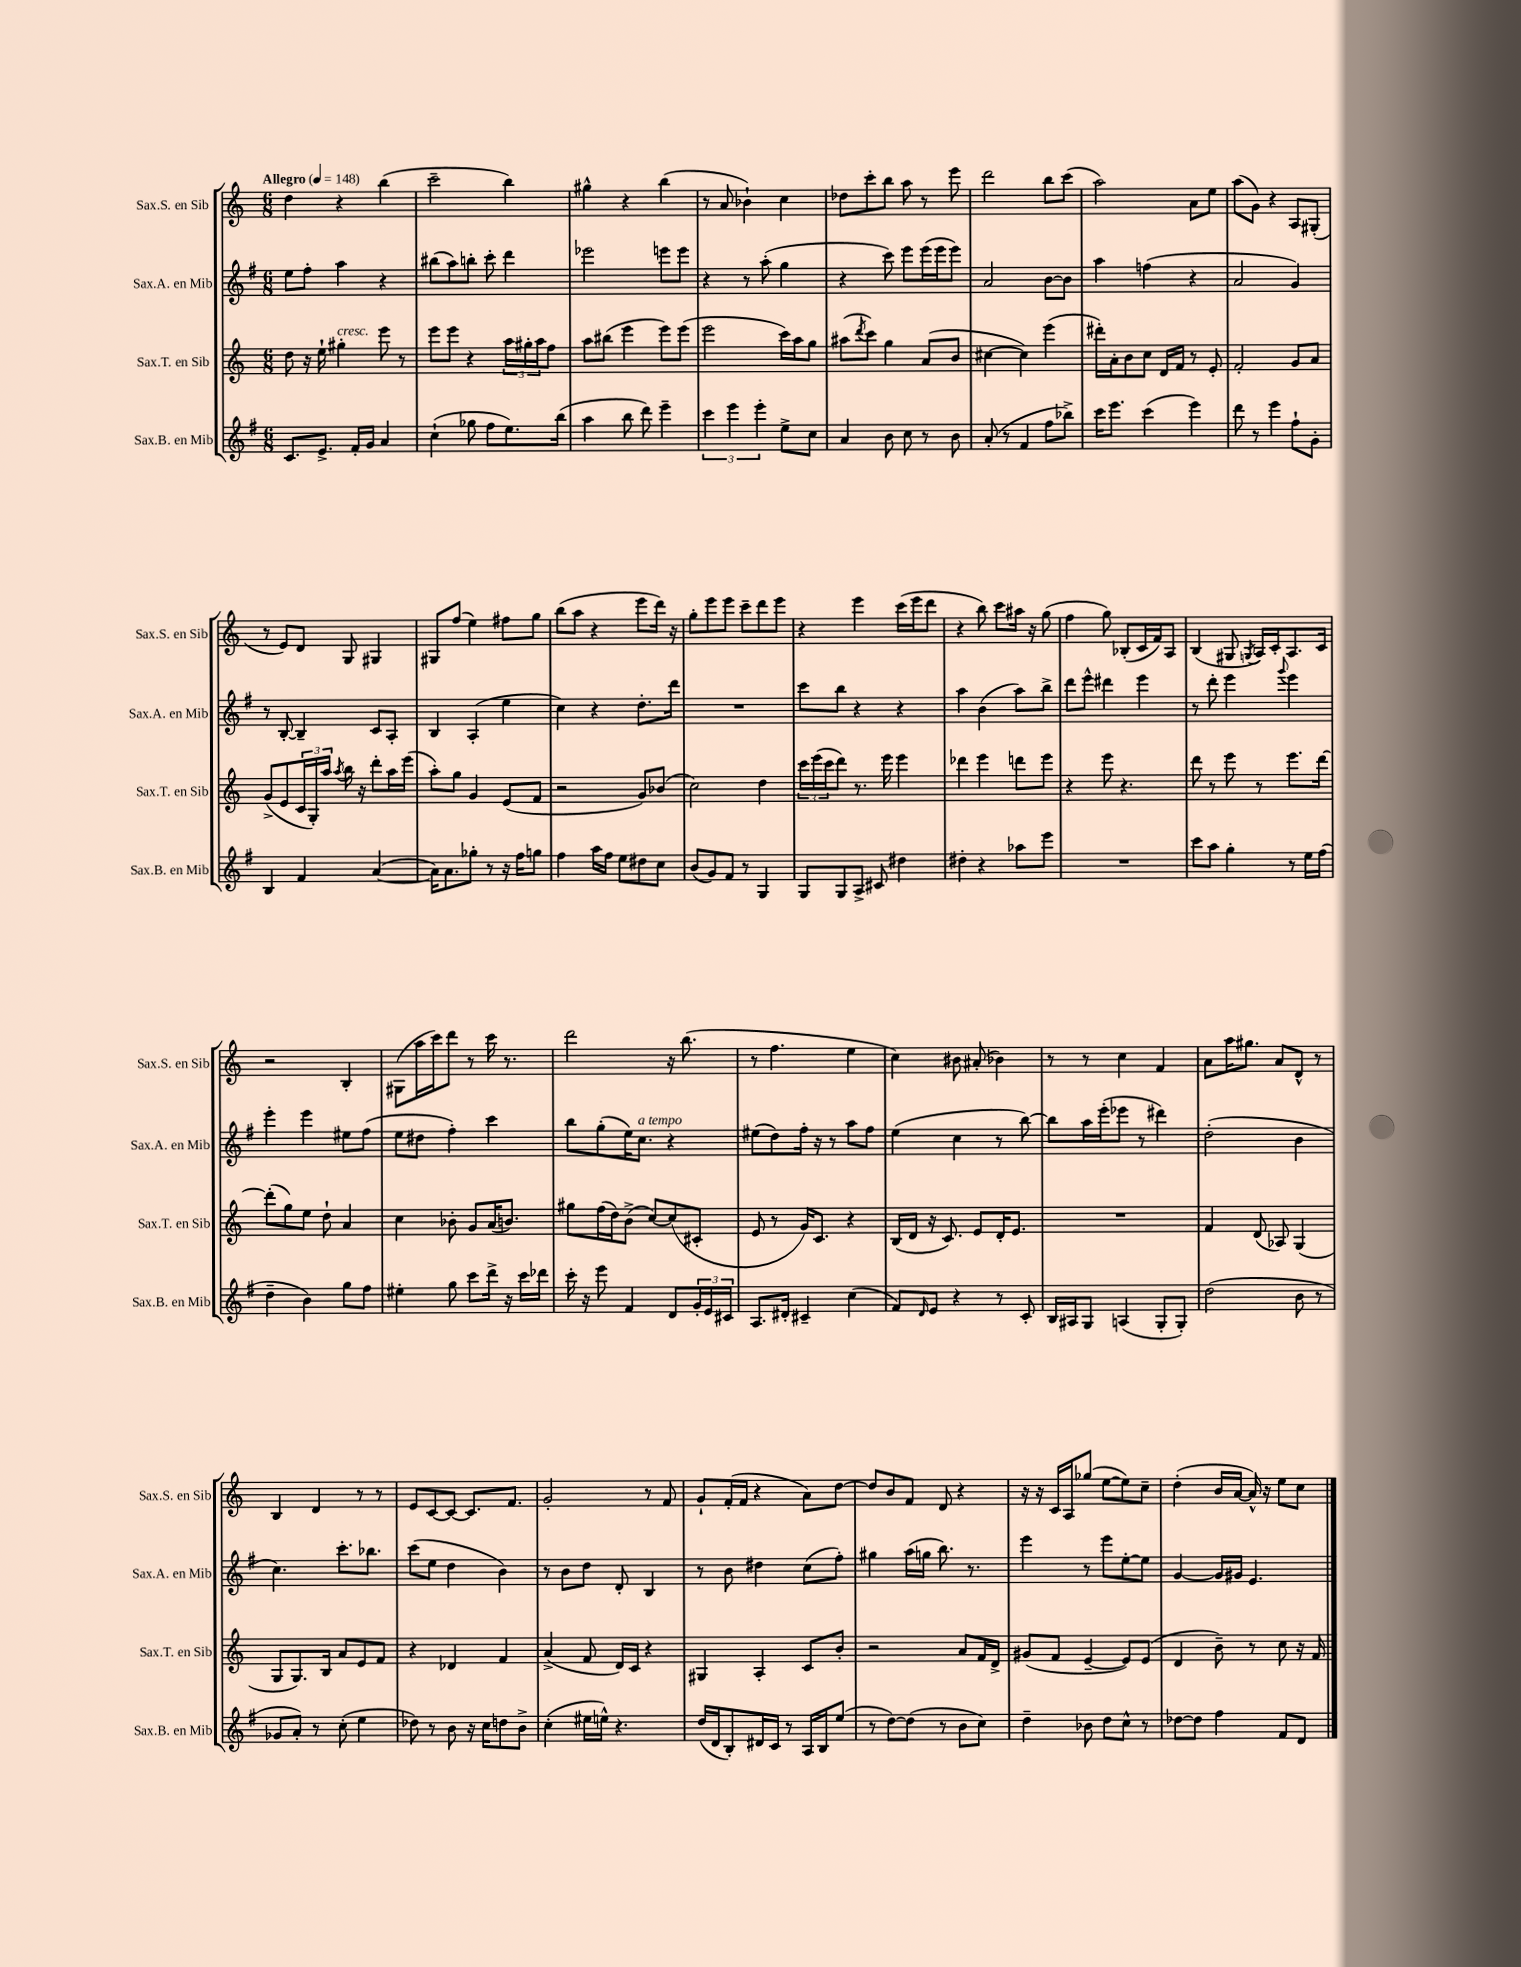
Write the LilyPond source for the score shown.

<<
\new StaffGroup <<
\new Staff = "s0" \with { instrumentName = "Sax.S. en Sib" shortInstrumentName = "Sax.S. en Sib" } {
    \clef treble \key c \major \numericTimeSignature \time 6/8 \tempo "Allegro" 4 = 148
    d''4 r4 b''4( |
    c'''2-- b''4) |
    gis''4-^ r4 b''4( |
    r8 a'8 bes'4-!) c''4 |
    des''8 c'''8-. b''8 a''8 r8 e'''8 |
    d'''2 b''8 c'''8( |
    a''2) a'8 e''8 |
    a''8( g'8) r4 a8 gis8-.( |
    r8 e'8) d'8 g8 gis4 |
    gis8 f''8( e''4) fis''8 g''8 |
    b''8( a''8 r4 e'''8 d'''16) r16 |
    g''8-. e'''8 e'''8 c'''8-- d'''8 e'''8 |
    r4 e'''4 c'''16( e'''16 d'''8 |
    r4 b''8) c'''8 ais''16 r16 g''8( |
    f''4 g''8) bes8-.( c'16 f'16) a8 |
    b4( gis8 \acciaccatura { g8 } a16) c'16-. a8. c'16 |
    r2 b4-. |
    gis8( a''16 c'''16) d'''8 r8 c'''16 r8. |
    d'''2 r16 b''8.( |
    r8 f''4. e''4 |
    c''4) bis'8 ais'8-.( bes'4) |
    r8 r8 c''4 f'4 |
    a'8 a''16 gis''8. a'8 d'8-^ r8 |
    b4 d'4 r8 r8 |
    e'8 c'8~ c'8~ c'8. f'8. |
    g'2-. r8 f'8 |
    g'8-! f'16-.( f'16 r4 a'8) d''8~ |
    d''8 b'8 f'8 d'8 r4 |
    r16 r16 c'16 a16 ges''8( e''8~ e''8) c''8-- |
    d''4-.( b'16 a'16~ a'16-^) r16 e''8 c''8 \bar "|." |
}
\new Staff = "s1" \with { instrumentName = "Sax.A. en Mib" shortInstrumentName = "Sax.A. en Mib" } {
    \clef treble \key g \major \numericTimeSignature \time 6/8
    e''8 fis''8-. a''4 r4 |
    bis''8( a''8) b''8-. c'''8-. d'''4 |
    ees'''2 e'''8 e'''8 |
    r4 r8 a''8-.( g''4 |
    r4 c'''8) e'''8 e'''16( e'''16 e'''8) |
    a'2 b'8~ b'8 |
    a''4 f''4( r4 |
    a'2 g'4) |
    r8 b8~-. b4-- c'8 a8-. |
    b4 a4-.( e''4 |
    c''4) r4 d''8.-. d'''16 |
    R2. |
    c'''8 b''8 r4 r4 |
    a''4 b'4( a''8) b''8-> |
    d'''8 e'''8-^ dis'''4 e'''4 |
    r8 d'''8-. e'''4 \appoggiatura { g'''8 } e'''4 |
    e'''4-. e'''4 eis''8 fis''8( |
    e''8 dis''8 fis''4-.) c'''4 |
    b''8 g''8-.( e''16) c''8.^\markup { \italic "a tempo" } r4 |
    eis''8( d''8) fis''16-. r16 r8 a''8 fis''8 |
    e''4( c''4 r8 b''8~) |
    b''8 a''16 e'''16-.( ees'''8 r8 dis'''4) |
    d''2-.( b'4 |
    c''4.) c'''8.-. bes''8. |
    c'''8( e''8 d''4 b'4) |
    r8 b'8 d''8 d'8-. b4 |
    r8 b'8 dis''4 c''8( fis''8-.) |
    gis''4 a''16( g''16 b''8.) r8. |
    e'''4 r8 e'''8 e''8~-. e''8 |
    g'4~ g'16 gis'16 e'4. \bar "|." |
}
\new Staff = "s2" \with { instrumentName = "Sax.T. en Sib" shortInstrumentName = "Sax.T. en Sib" } {
    \clef treble \key c \major \numericTimeSignature \time 6/8
    d''8 r16 e''16-! gis''4-.^\markup { \italic "cresc." } e'''8 r8 |
    e'''8 e'''8 r4 \tuplet 3/2 { a''16 gis''16-. a''16 } f''8 |
    a''8 bis''8( e'''4 e'''8) e'''8( |
    e'''2 c'''16) a''16 g''8 |
    ais''8( \acciaccatura { d'''8 } c'''8) g''4 a'8( b'8 |
    cis''4~ cis''4) e'''4( |
    dis'''16-.) a'16-. b'8 c''8 d'16 f'16 r8 e'8-. |
    f'2-. g'8 a'8 |
    g'8->( e'8 \tuplet 3/2 { c'16 g16-.) a''16 } \acciaccatura { a''8 } b''16 r16 d'''8-. a''16 e'''16( |
    a''8-.) g''8 g'4 e'8( f'8 |
    r2 g'8) bes'8( |
    c''2) d''4 |
    \tuplet 3/2 { c'''16 e'''16( c'''16 } d'''8) r8. e'''16 e'''4 |
    des'''4 e'''4 d'''8 e'''8 |
    r4 e'''8 r4. |
    d'''8 r8 e'''8 r8 e'''8. d'''16~ |
    d'''8-.( g''8) e''8 d''8-! a'4 |
    c''4 bes'8-. g'8 a'16( b'8.) |
    gis''8 f''16( d''16) b'8->( c''8~) c''8( cis'8-. |
    e'8 r8 g'16) c'8. r4 |
    b16( d'16 r16 c'8.) e'8 d'16-. e'8. |
    R2. |
    f'4 d'8( aes8) g4( |
    g8 g8.) b16 a'8 e'8 f'8 |
    r4 des'4 f'4 |
    a'4->( f'8 d'16) c'16 r4 |
    gis4 a4-. c'8 b'8-. |
    r2 a'8 f'16 d'16-> |
    gis'8( f'8 e'4~-- e'8) e'8( |
    d'4 b'8--) r8 c''8 r16 f'16 \bar "|." |
}
\new Staff = "s3" \with { instrumentName = "Sax.B. en Mib" shortInstrumentName = "Sax.B. en Mib" } {
    \clef treble \key g \major \numericTimeSignature \time 6/8
    c'8. e'8.-> fis'16-. g'16 a'4 |
    c''4-!( ges''8 fis''8 e''8.) b''16( |
    a''4 b''8 d'''8) e'''4-- |
    \tuplet 3/2 { c'''4 e'''4 e'''4-. } e''8-> c''8 |
    a'4 b'8 c''8 r8 b'8 |
    a'8-.( r8 fis'4 fis''8 bes''8->) |
    c'''16 e'''8. c'''4( e'''4) |
    d'''8 r8 e'''4 fis''8-! g'8-. |
    b4 fis'4 a'4~( |
    a'16) a'8. ges''8-. r8 r16 fis''16 g''8 |
    fis''4 a''16 fis''16 e''8 dis''8 c''8 |
    b'8( g'8) fis'8 r8 g4 |
    g8 g8 a8-> cis'8 dis''4 |
    dis''4-. r4 aes''8 e'''8 |
    R2. |
    c'''8 a''8 g''4-. r8 e''16 fis''16( |
    d''4-- b'4) g''8 fis''8 |
    eis''4-. g''8 c'''8 d'''16-> r16 c'''16 des'''16 |
    c'''16-. r16 e'''8 fis'4 d'8 \tuplet 3/2 { g'16-. e'16 cis'16 } |
    a8. dis'16-. cis'4-- c''4( |
    fis'8) \grace { d'16 } e'8 r4 r8 c'8-. |
    b16 ais16 g8 a4( g8-. g8-.) |
    d''2( b'8 r8 |
    ges'8 a'8-.) r8 c''8-.( e''4 |
    des''8) r8 b'8 r16 c''16 d''8 b'8-> |
    c''4-.( eis''16 e''16-^) r4. |
    d''16( d'16 b8-.) dis'16 c'16 r8 a16 b16 e''8( |
    r8 d''8~) d''8( r8 b'8 c''8) |
    d''4-- bes'8 d''8 c''8-^ r8 |
    des''8~ des''8 fis''4 fis'8 d'8 \bar "|." |
}
>>
>>
\layout { \context { \Score \remove "Bar_number_engraver" } }
